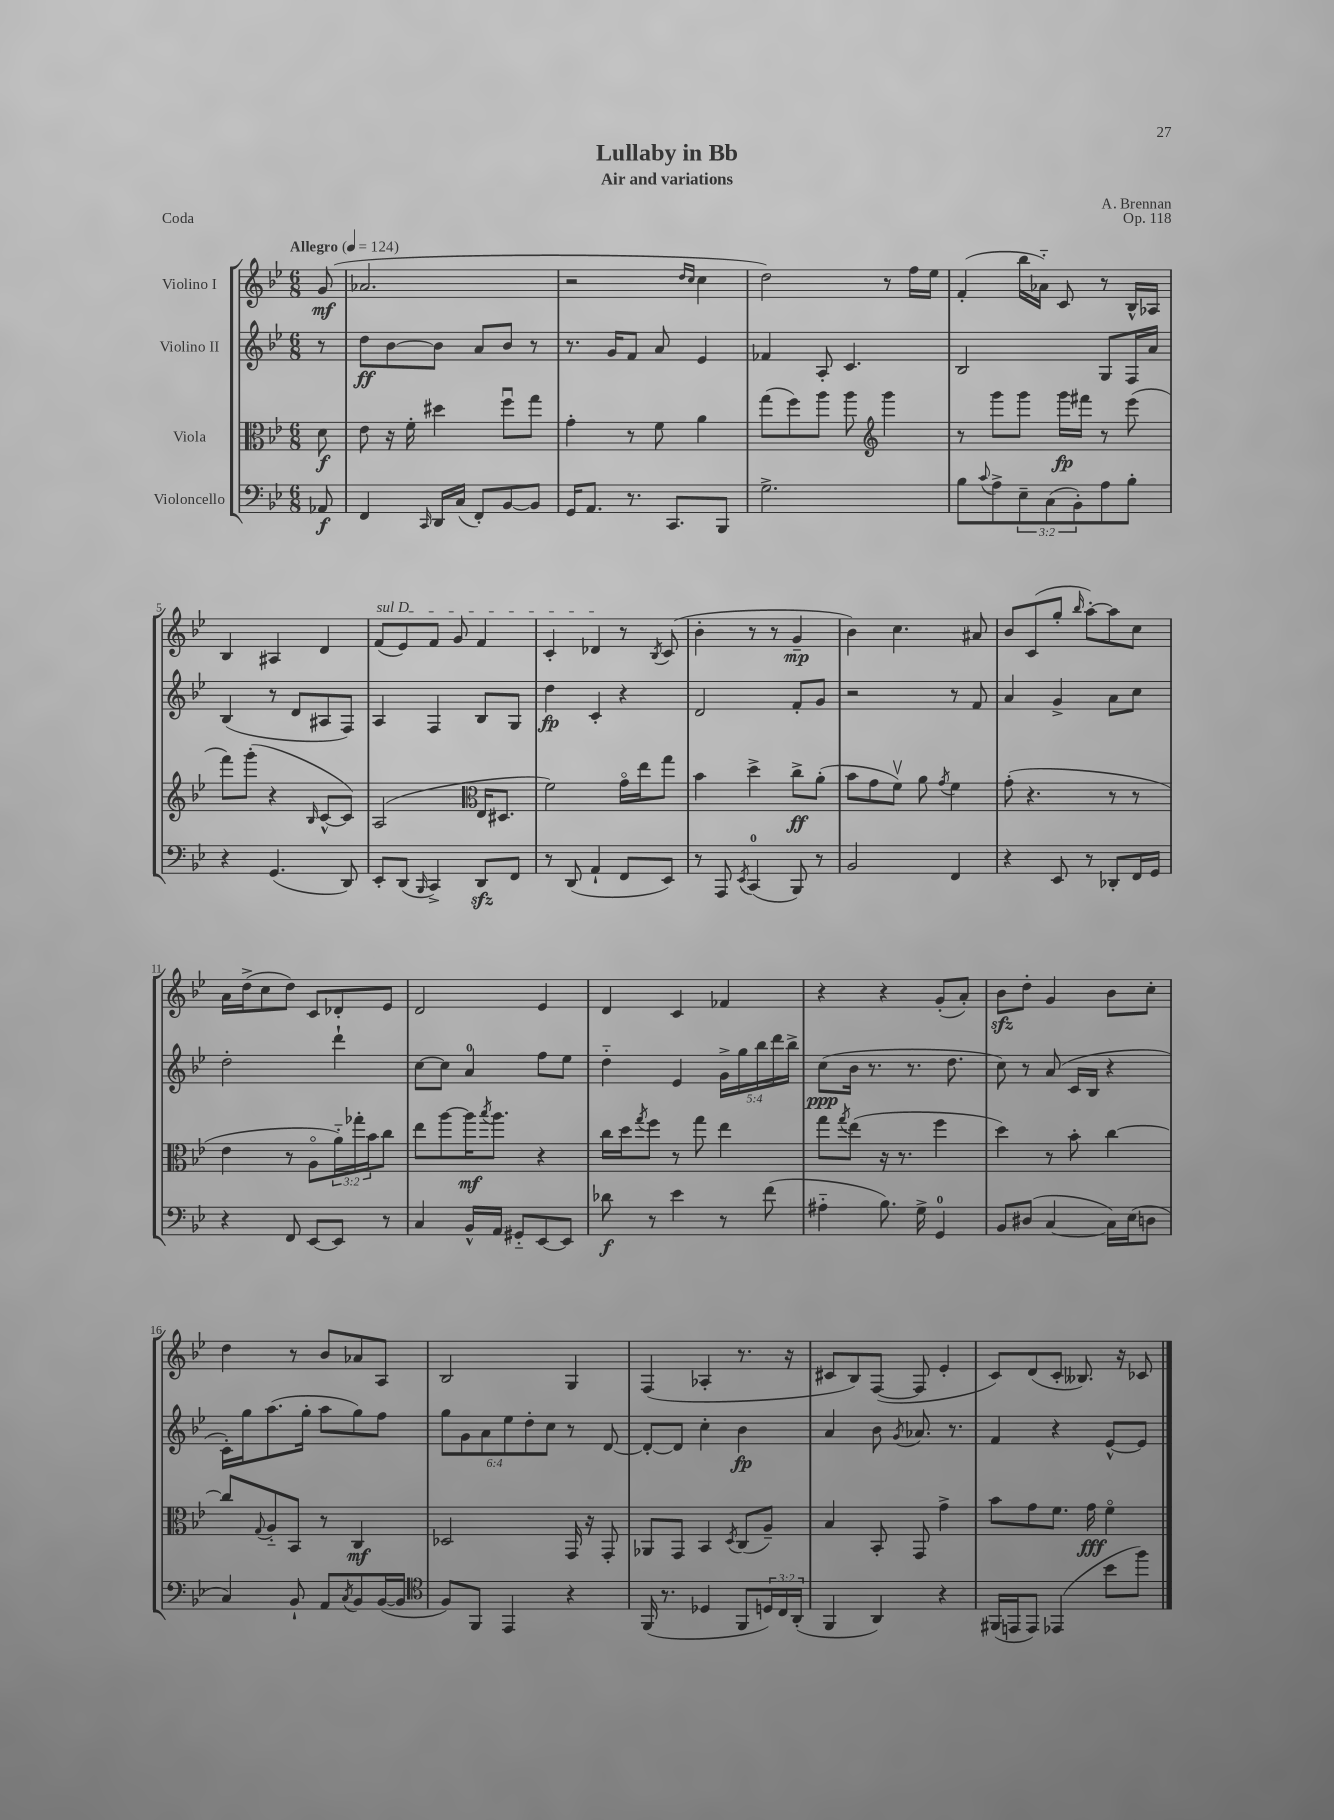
\header { title = "Lullaby in Bb" composer = "A. Brennan" subtitle = "Air and variations" opus = "Op. 118" piece = "Coda" }
<<
\new StaffGroup <<
\new Staff = "s0" \with { instrumentName = "Violino I" } {
    \clef treble \key bes \major \numericTimeSignature \time 6/8 \partial 8 \tempo "Allegro" 4 = 124
    g'8\mf( |
    aes'2. |
    r2 \grace { d''16 c''16 } c''4 |
    d''2) r8 f''16 ees''16 |
    f'4-.( bes''16 aes'16-_) c'8 r8 bes16-^ aes16 |
    bes4 ais4 d'4 |
    \once \override TextSpanner.bound-details.left.text = \markup { \italic "sul D" } f'8\startTextSpan( ees'8) f'8 g'8 f'4 |
    c'4-. des'4\stopTextSpan r8 \acciaccatura { bes8 } c'8( |
    bes'4-. r8 r8 g'4--\mp |
    bes'4) c''4. ais'8 |
    bes'8 c'8( g''8-. \grace { bes''16 } a''8~-.) a''8 c''8 |
    a'16 d''16->( c''8 d''8) c'8 des'8-. ees'8 |
    d'2 ees'4 |
    d'4 c'4 fes'4 |
    r4 r4 g'8-.( a'8-.) |
    bes'8\sfz d''8-. g'4 bes'8 c''8-. |
    d''4 r8 bes'8 aes'8 a8 |
    bes2 g4 |
    f4( aes4-. r8. r16 |
    cis'8 bes8) f8~( f8 ees'4-. |
    c'8) d'8( c'8-. beses8.) r16 ces'8 \bar "|." |
}
\new Staff = "s1" \with { instrumentName = "Violino II" } {
    \clef treble \key bes \major \numericTimeSignature \time 6/8 \override Staff.TupletNumber.text = #tuplet-number::calc-fraction-text \partial 8
    r8 |
    d''8\ff bes'8~ bes'8 a'8 bes'8 r8 |
    r8. g'16 f'8 a'8 ees'4 |
    fes'4 a8-. c'4. |
    bes2 g8 f16 a'16 |
    bes4( r8 d'8 ais8 f8) |
    a4 f4 bes8 g8 |
    d''4\fp c'4-. r4 |
    d'2 f'8-. g'8 |
    r2 r8 f'8 |
    a'4 g'4-> a'8 c''8 |
    d''2-. d'''4-! |
    c''8~ c''8 a'4-0 f''8 ees''8 |
    d''4-_ ees'4 \tuplet 5/4 { g'16-> g''16 bes''16 d'''16 bes''16-> } |
    c''8\ppp( bes'16 r8. r8. d''8. |
    c''8) r8 a'8( c'16 bes16 r4 |
    c'16-.) g''16 a''8.( g''16-. a''8 g''8) f''8 |
    \tuplet 6/4 { g''8 g'8 a'8 ees''8 d''8-. c''8 } r8 d'8~ |
    d'8~-. d'8 c''4-. bes'4\fp |
    a'4 bes'8 \acciaccatura { g'8 } aes'8. r8. |
    f'4 r4 ees'8~-^ ees'8 \bar "|." |
}
\new Staff = "s2" \with { instrumentName = "Viola" } {
    \clef alto \key bes \major \numericTimeSignature \time 6/8 \override Staff.TupletNumber.text = #tuplet-number::calc-fraction-text \partial 8
    d'8\f |
    ees'8 r16 f'16-. dis''4 f''8\downbow g''8 |
    g'4-. r8 f'8 a'4 |
    g''8( f''8) a''8 a''8 \clef treble g'''4 |
    r8 g'''8 g'''8 g'''16\fp fis'''16 r8 ees'''8( |
    f'''8) g'''8-.( r4 \grace { bes16 } c'8~-^ c'8) |
    a2( \clef alto ees16 dis8. |
    f'2) g'16\flageolet ees''16 g''8 |
    bes'4 d''4-> c''8->\ff a'8-.( |
    bes'8 g'8 f'8\upbow) a'8 \acciaccatura { g'8 } f'4 |
    g'8-.( r4. r8 r8 |
    ees'4 r8 a8\flageolet \tuplet 3/2 { a'16-_) ges''16-. bes'16 } c''8 |
    ees''8 a''8~ a''16\mf \acciaccatura { bes''8 } a''8. r4 |
    c''16 d''16 \acciaccatura { g''8 } f''8 r8 g''8 ees''4 |
    g''8 \acciaccatura { g''8 } ees''8( r16 r8. f''4 |
    d''4) r8 bes'8-. c''4~ |
    c''8 \appoggiatura { g8 } a8-_ bes,8 r8 c4\mf |
    des2 g,16 r16 g,8-. |
    aes,8 g,8 bes,4 \acciaccatura { d8 } c8( a8--) |
    bes4 bes,8-. g,8 g'4-> |
    bes'8 g'8 f'8. g'16\fff f'4\flageolet \bar "|." |
}
\new Staff = "s3" \with { instrumentName = "Violoncello" } {
    \clef bass \key bes \major \numericTimeSignature \time 6/8 \override Staff.TupletNumber.text = #tuplet-number::calc-fraction-text \partial 8
    aes,8\f |
    f,4 \grace { c,16 } d,16 c16( f,8-.) bes,8~ bes,8 |
    g,16 a,8. r8. c,8. bes,,8 |
    g2.-> |
    bes8 \appoggiatura { c'8 } a8-> \tuplet 3/2 { ees8-- c8( bes,8-.) } a8 bes8-. |
    r4 g,4.( d,8) |
    ees,8-. d,8( \grace { bes,,16 } c,4->) d,8\sfz f,8 |
    r8 d,8( a,4-! f,8 ees,8) |
    r8 a,,8 \acciaccatura { ees,8 } c,4-0( bes,,8) r8 |
    bes,2 f,4 |
    r4 ees,8 r8 des,8-. f,16 g,16 |
    r4 f,8 ees,8~ ees,8 r8 |
    c4 bes,16-^ a,16 gis,8-_ ees,8~ ees,8 |
    des'8\f r8 ees'4 r8 f'8( |
    ais4-_ bes8.) g16-> g,4-0 |
    bes,8 dis8( c4~ c16) ees16( d8 |
    c4) bes,8-! a,8 \acciaccatura { c8 } bes,8 bes,16~( bes,16 |
    \clef tenor f8) f,8 ees,4 r4 |
    f,16( r8. des4 f,8 \tuplet 3/2 { d16) c16 a,16-.( } |
    f,4 a,4) r4 |
    fis,16( e,16 e,8) ees,4( bes'8 f''8) \bar "|." |
}
>>
>>
